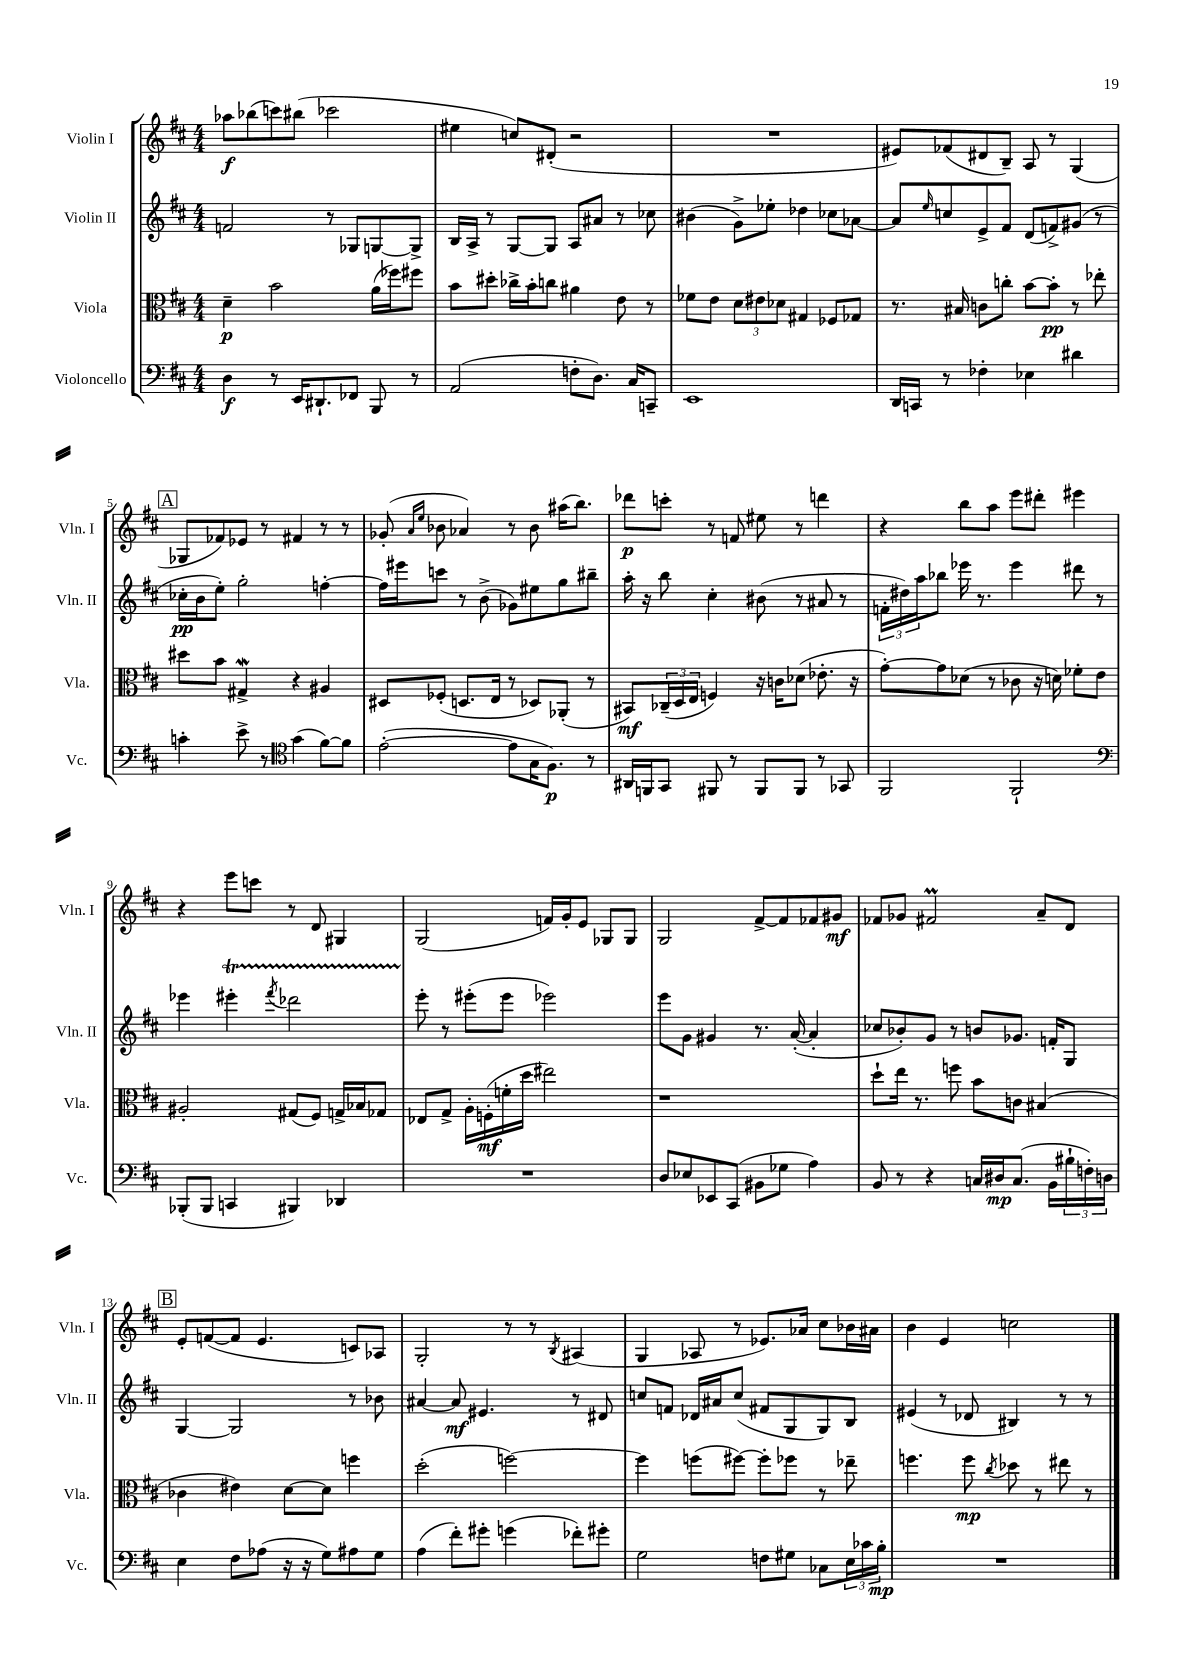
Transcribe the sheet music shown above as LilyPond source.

<<
\new StaffGroup <<
\new Staff = "s0" \with { instrumentName = "Violin I" shortInstrumentName = "Vln. I" } {
    \clef treble \key d \major \numericTimeSignature \time 4/4
    aes''8\f bes''8( c'''8) bis''8( ces'''2 |
    eis''4 c''8) dis'8-.( r2 |
    R1 |
    eis'8) fes'8( dis'8 b8--) a8 r8 g4( |
    \mark \markup { \box "A" } ges8 fes'8) ees'8 r8 fis'4 r8 r8 |
    ges'8-.( \grace { a'16 e''16 } bes'8 aes'4) r8 bes'8 ais''16( b''8.) |
    des'''8\p c'''8-. r8 f'8 eis''8 r8 d'''4 |
    r4 b''8 a''8 e'''8 dis'''8-. eis'''4 |
    r4 e'''8 c'''8 r8 d'8 gis4 |
    g2( f'16) g'16-. e'8 ges8 ges8 |
    g2 fis'8~-> fis'8 fes'8 gis'8\mf |
    fes'8 ges'8 fis'2\prall a'8-- d'8 |
    \mark \markup { \box "B" } e'8-. f'8~( f'8 e'4. c'8) aes8 |
    g2-. r8 r8 \acciaccatura { b8 } ais4( |
    g4 aes8 r8 ees'8.) aes'16 cis''8 bes'16 ais'16 |
    b'4 e'4 c''2 \bar "|." |
}
\new Staff = "s1" \with { instrumentName = "Violin II" shortInstrumentName = "Vln. II" } {
    \clef treble \key d \major \numericTimeSignature \time 4/4
    f'2 r8 ges8 g8~ g8-> |
    b16 a16-> r8 g8~ g8 a8 ais'8 r8 ces''8 |
    bis'4( g'8->) ees''8-. des''4 ces''8 aes'8~ |
    aes'8 \grace { e''16 } c''8 e'8-> fis'8 d'8( f'8->) gis'8( r8 |
    \mark \markup { \box "A" } ces''16-.\pp b'16 e''8-.) g''2-. f''4~-. |
    f''16 eis'''16 c'''8 r8 b'8->( ges'8) eis''8 g''8 bis''8-- |
    a''16-. r16 b''8 cis''4-. bis'8( r8 ais'8 r8 |
    \tuplet 3/2 { f'16-. dis''16) a''16 } bes''8 ees'''16 r8. ees'''4 dis'''8 r8 |
    ees'''4 eis'''4-.\startTrillSpan \acciaccatura { fis'''8 } des'''2 |
    e'''8-.\stopTrillSpan r8 eis'''8-.( eis'''8 ees'''2) |
    e'''8 g'8 gis'4 r8. a'16~-.( a'4-. |
    ces''8 bes'8-.) g'8 r8 b'8 ges'8. f'16-. g8 |
    \mark \markup { \box "B" } g4~ g2 r8 bes'8 |
    ais'4~ ais'8\mf eis'4. r8 dis'8 |
    c''8 f'8 des'16 ais'16 c''8( fis'8 g8 g8) b8 |
    eis'4( r8 des'8 bis4) r8 r8 \bar "|." |
}
\new Staff = "s2" \with { instrumentName = "Viola" shortInstrumentName = "Vla." } {
    \clef alto \key d \major \numericTimeSignature \time 4/4
    d'4--\p b'2 a'16( fes''16) fis''8 |
    b'8 dis''8-. ces''16-> b'16-. c''8 ais'4 e'8 r8 |
    fes'8 e'8 \tuplet 3/2 { d'8 eis'8 des'8 } gis4 fes8 ges8 |
    r8. bis16 c'8 c''8-. b'8~ b'8-.\pp r8 ees''8-. |
    \mark \markup { \box "A" } dis''8 b'8 gis4->\mordent r4 ais4 |
    dis8 fes8-.( d8. e16 r8 des8) aes,8-.( r8 |
    bis,8\mf) \tuplet 3/2 { ces16--( d16 e16 } f4) r16 c'16 des'8( ees'8.-. r16 |
    g'8~-.) g'8 des'8( r8 ces'8 r16 d'16) fes'8-. e'8 |
    ais2-. gis8( fis8) g16-> bes16 ges8 |
    ees8 g8-> a16-. f16-.\mf( f'16-. d''16 eis''2) |
    r1 |
    d''8-! e''16 r8. f''8 b'8 c'8 bis4( |
    \mark \markup { \box "B" } ces'4 eis'4) d'8~ d'8 f''4 |
    d''2-.( f''2~) |
    f''4 f''8( fis''8~) fis''8-. fes''8 r8 ees''8-- |
    f''4. f''8\mp \acciaccatura { cis''8 } des''8 r8 eis''8 r8 \bar "|." |
}
\new Staff = "s3" \with { instrumentName = "Violoncello" shortInstrumentName = "Vc." } {
    \clef bass \key d \major \numericTimeSignature \time 4/4
    d4\f r8 e,16 dis,8.-! fes,8 b,,8 r8 |
    a,2( f8-. d8.) cis16 c,8-- |
    e,1 |
    d,16 c,16 r8 fes4-. ees4 dis'4 |
    \mark \markup { \box "A" } c'4-. e'8-> r8 \clef tenor g'4( fis'8~) fis'8 |
    e'2~-.( e'8 g16 fis8.\p) r8 |
    ais,16 f,16 g,8 fis,8 r8 fis,8 fis,8 r8 ges,8 |
    fis,2 fis,2-! |
    \clef bass bes,,8-.( bes,,8 c,4 bis,,4) des,4 |
    R1 |
    d8 ees8 ees,8 cis,8( bis,8 ges8 a4) |
    b,8 r8 r4 c16 dis16\mp c8.( b,16 \tuplet 3/2 { bis16-! f16-.) d16 } |
    \mark \markup { \box "B" } e4 fis8 aes8( r16 r16 g8) ais8 g8 |
    a4( fis'8-.) gis'8-. g'4( fes'8-.) gis'8-. |
    g2 f8 gis8 ces8 \tuplet 3/2 { e16 ces'16 b16-.\mp } |
    R1 \bar "|." |
}
>>
>>
